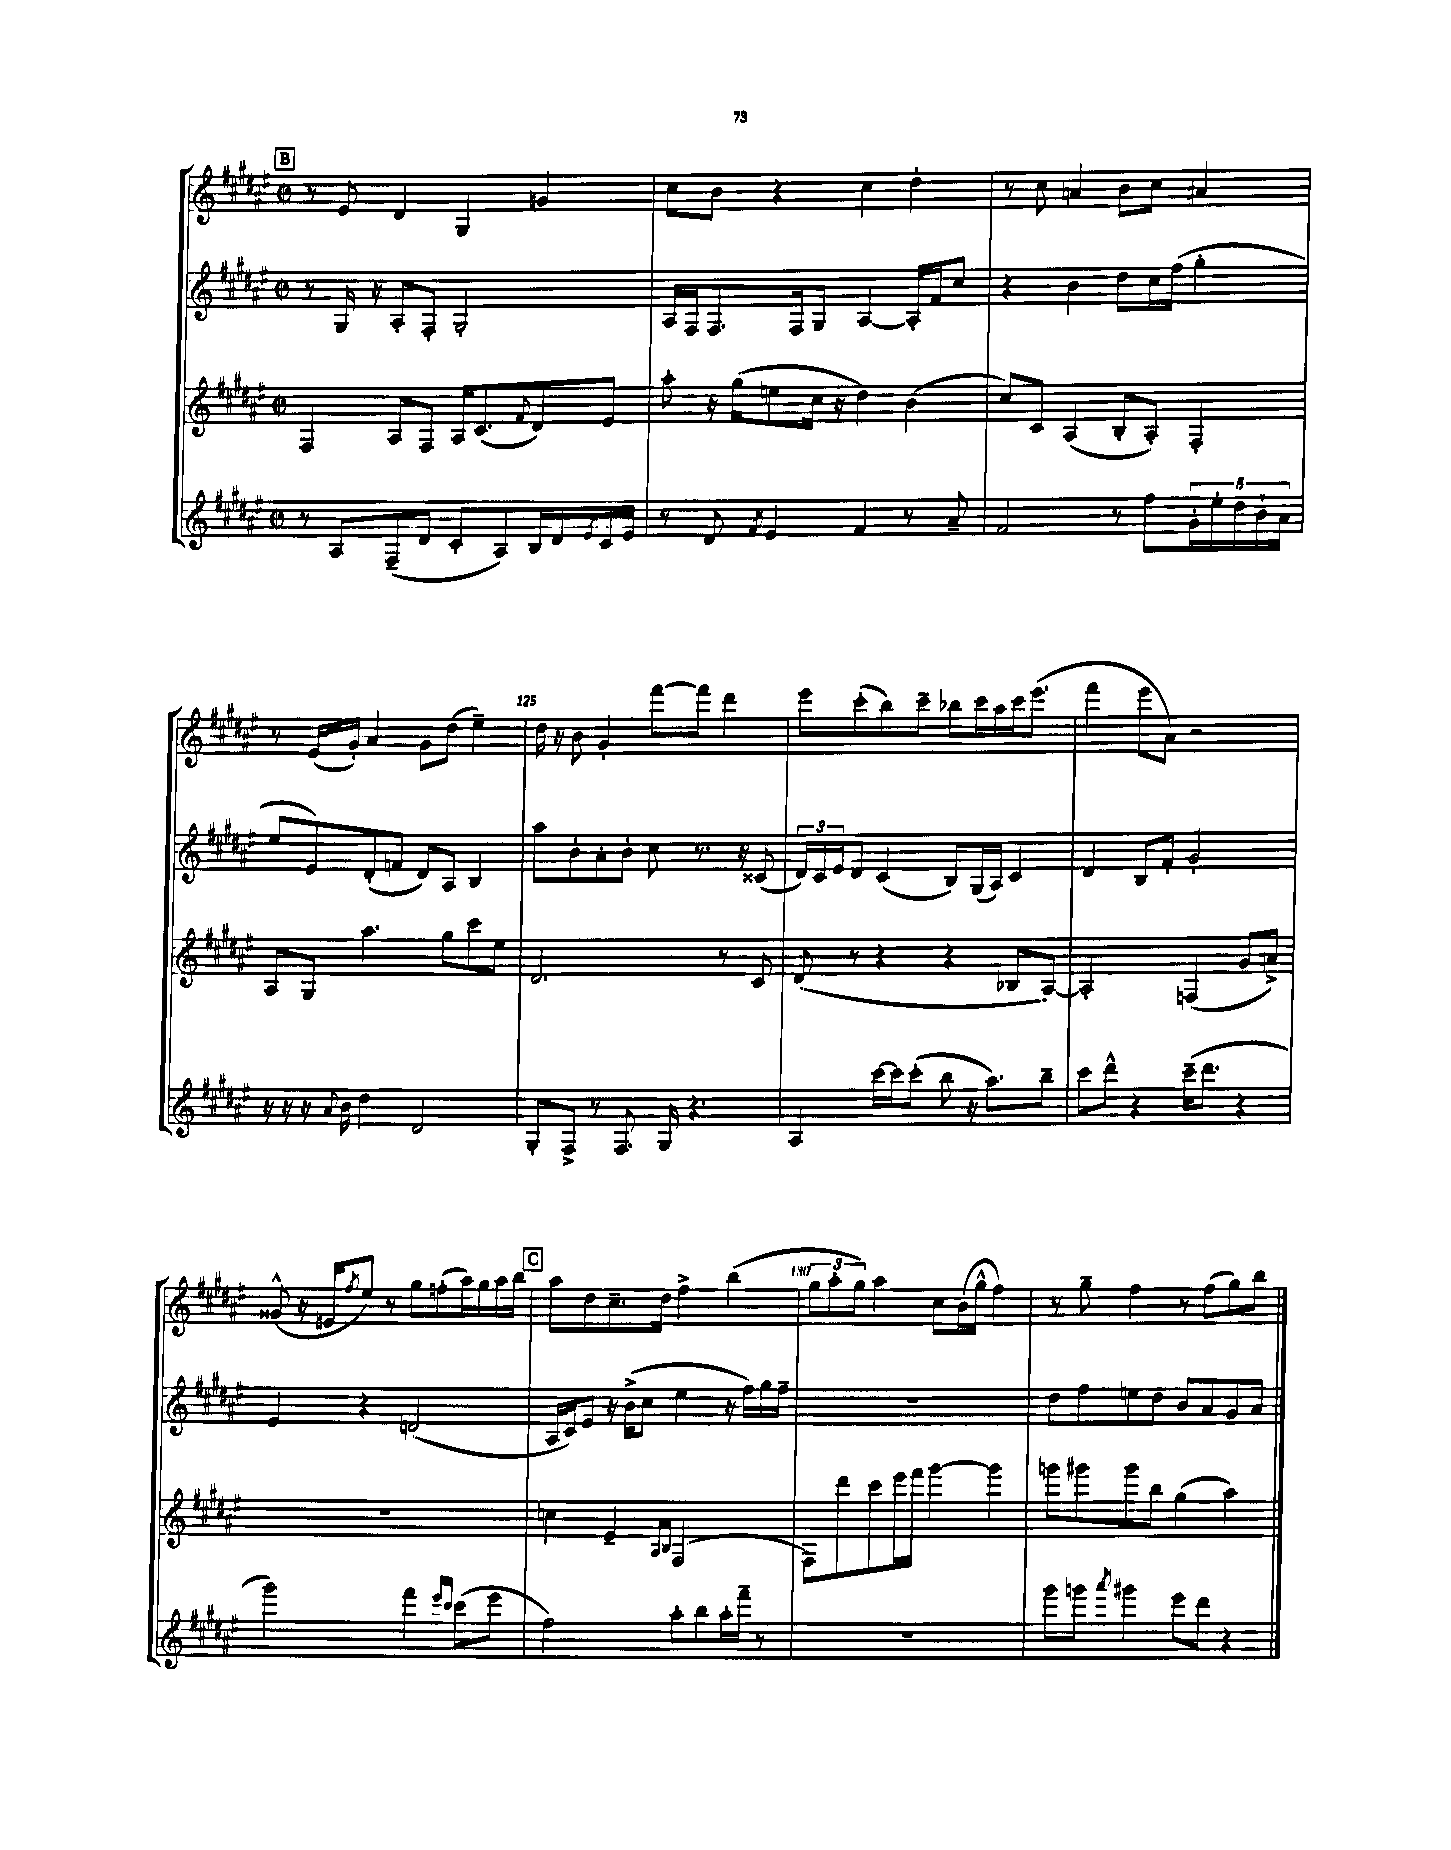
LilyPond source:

<<
\new StaffGroup <<
\new Staff = "s0" {
    \clef treble \key fis \major \defaultTimeSignature \time 2/2
    \mark \markup { \box "B" } r8 eis'8 dis'4 gis4 g'4 |
    cis''8 b'8 r4 cis''4 dis''4-. |
    r8 cis''8 a'4 b'8 cis''8 ais'4 |
    r8 eis'16( gis'16-.) ais'4 gis'8 dis''8( eis''4--) |
    dis''16 r16 b'8 gis'4-. fis'''8~ fis'''8 dis'''4 |
    eis'''8 cis'''8-.( b''8) cis'''8-- bes''8 cis'''16 ais''16 cis'''16 eis'''8.( |
    fis'''4 eis'''8 ais'8) r2 |
    gisis'8-^( r16 e'16 \acciaccatura { fis''8 } eis''8) r8 gis''8 f''8-.( ais''16) gis''16 ais''16 b''16 |
    \mark \markup { \box "C" } ais''8 dis''8 cis''8.-- dis''16 fis''4-> b''4( |
    \tuplet 3/2 { gis''8 ais''8-. gis''8) } ais''4 cis''8 b'16( gis''16-^ fis''4) |
    r8 gis''8-- fis''4 r8 fis''8( gis''8) b''8 \bar "|." |
}
\new Staff = "s1" {
    \clef treble \key fis \major \defaultTimeSignature \time 2/2
    \mark \markup { \box "B" } r8 gis16 r16 ais8-. fis8-. gis2-. |
    ais16 fis16 fis8. fis16 gis8 ais4~ ais16-. fis'16 cis''8 |
    r4 b'4 dis''8 cis''16 fis''16( gis''4-. |
    eis''8 eis'8) dis'8-.( f'8 dis'8) ais8 b4 |
    ais''8 b'8-. ais'8-. b'8-. cis''8 r8. r16 cisis'8( |
    \tuplet 3/2 { dis'16) cis'16 eis'16 } dis'8 cis'4( b8) gis16( ais16) cis'4 |
    dis'4 b8 fis'8-. gis'2-. |
    eis'4 r4 d'2( |
    \mark \markup { \box "C" } ais16 cis'16) eis'8 r16 b'16->( cis''8 eis''4 r16 fis''16) gis''16 fis''16-- |
    R1 |
    dis''8 fis''8 e''8 dis''8 b'8 ais'8 gis'8 ais'8 \bar "|." |
}
\new Staff = "s2" {
    \clef treble \key fis \major \defaultTimeSignature \time 2/2
    \mark \markup { \box "B" } fis4 ais8 fis8 ais16 cis'8.( \appoggiatura { fis'8 } dis'8) eis'8 |
    ais''8-. r16 gis''16( e''8 cis''16 r16 dis''4) b'4( |
    cis''8) cis'8 ais4( b8-. ais8-.) fis4-. |
    ais8 gis8 ais''4. gis''8 cis'''8 eis''8 |
    dis'2. r8 cis'8 |
    dis'8( r8 r4 r4 bes8 ais8~) |
    ais2-. f4( gis'8 a'8->) |
    R1 |
    \mark \markup { \box "C" } c''4 eis'4-- \grace { ais16 b16 } fis2( |
    fis8) dis'''8 cis'''8 eis'''16 fis'''16 gis'''4~ gis'''4 |
    g'''8 gis'''8 gis'''8 b''8 gis''4( ais''4) \bar "|." |
}
\new Staff = "s3" {
    \clef treble \key fis \major \defaultTimeSignature \time 2/2
    \mark \markup { \box "B" } r8 ais8 fis8--( dis'8 cis'8-. ais8) b16 dis'16 \acciaccatura { eis'8 } cis'16 eis'16 |
    r8 dis'8 \acciaccatura { fis'8 } eis'4 fis'4 r8 ais'8-- |
    fis'2 r8 fis''8 \tuplet 5/4 { gis'16-. eis''16-. dis''16 b'16-! ais'16 } |
    r16 r16 r16 \appoggiatura { ais'8 } b'16 dis''4 dis'2 |
    gis8-. fis8-> r8 fis8. gis16 r4. |
    ais4 cis'''16~ cis'''16 cis'''8-.( b''8 r16 ais''8.) b''8-- |
    cis'''8 dis'''8-^ r4 cis'''16--( dis'''8. r4 |
    gis'''2) fis'''4 \grace { eis'''16 cis'''16 } cis'''8( eis'''8 |
    \mark \markup { \box "C" } fis''2) ais''8-. b''8 ais''16-. fis'''16-- r8 |
    R1 |
    gis'''8 g'''8 \acciaccatura { ais'''8 } gis'''4 eis'''8 dis'''8 r4 \bar "|." |
}
>>
>>
\layout { \context { \Score currentBarNumber = #121 \override BarNumber.break-visibility = ##(#f #t #t) barNumberVisibility = #(every-nth-bar-number-visible 5) } }
